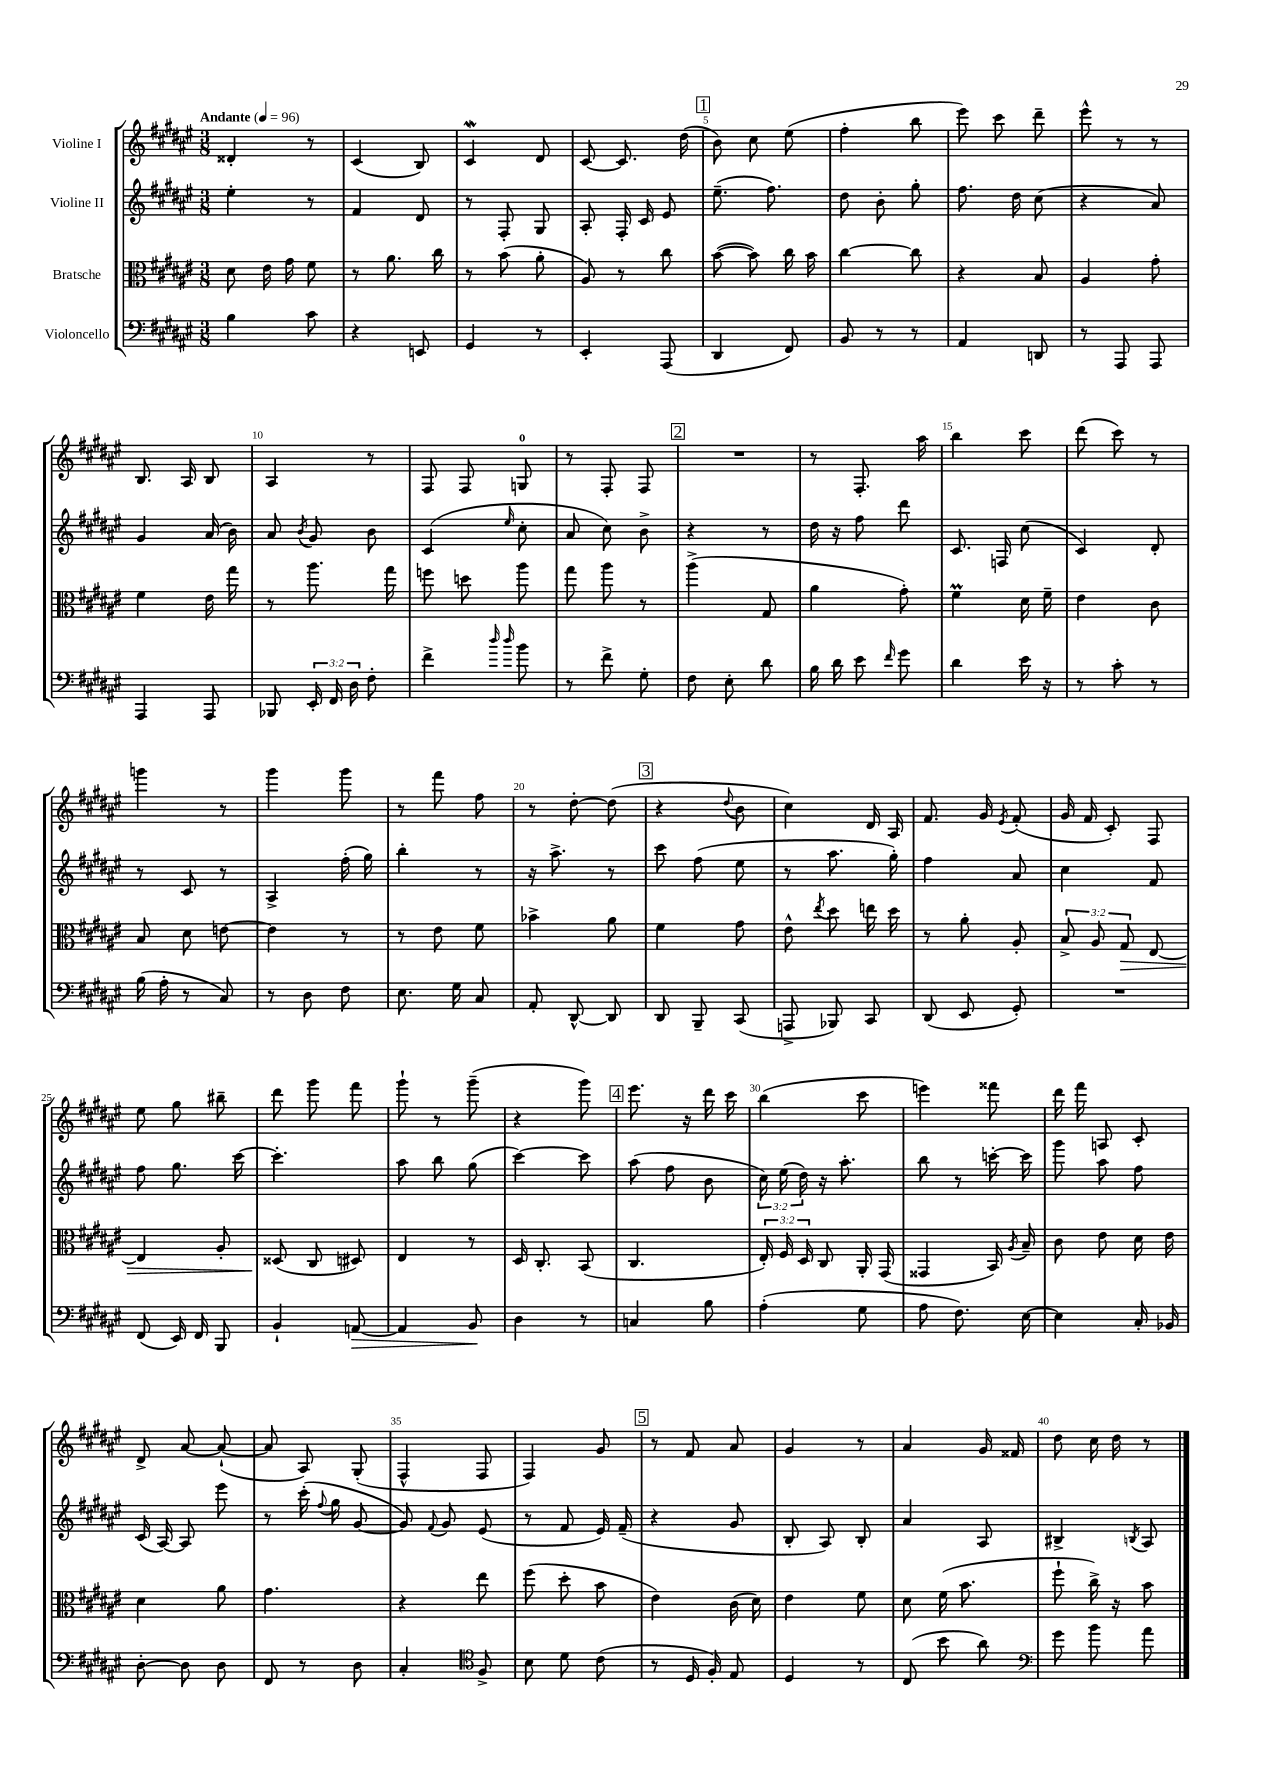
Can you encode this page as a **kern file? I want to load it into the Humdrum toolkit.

**kern	**kern	**kern	**kern
*staff4	*staff3	*staff2	*staff1
*clefF4	*clefC3	*clefG2	*clefG2
*k[f#c#g#d#a#e#]	*k[f#c#g#d#a#e#]	*k[f#c#g#d#a#e#]	*k[f#c#g#d#a#e#]
*M3/8	*M3/8	*M3/8	*M3/8
*MM96	*MM96	*MM96	*MM96
4B\	8d#\	4ee#'\	4d##'/
.	16e#\	.	.
.	16g#\	.	.
8c#\	8f#\	8r	8r
=	=	=	=
4r	8r	4f#/	(4c#/
.	8.a#\	.	.
8EE/	.	8d#/	8B/)
.	16cc#\	.	.
=	=	=	=
4GG#/	8r	8r	4c#/
.	(8b\	8F#'/	.
8r	8a#'\	8G#/	8d#/
=	=	=	=
4EE#'/	8A#/)	8A#'/	[8c#/
.	8r	16F#'/	8.c#/]
.	.	16c#/	.
(8AAA#/	8cc#\	8e#/	.
.	.	.	(16dd#\
=	=	=	=
4DD#/	([8b\	(8.ee#~\	8b\)
.	8b\])	.	8cc#\
.	.	8.ff#\)	.
8FF#/)	16cc#\	.	(8ee#\
.	16b\	.	.
=	=	=	=
8BB/	[4cc#\	8dd#\	4ff#'\
8r	.	8b'\	.
8r	8cc#\]	8gg#'\	8bb\
=	=	=	=
4AA#/	4r	8.ff#\	8eee#\)
.	.	.	8ccc#\
.	.	16dd#\	.
8DD/	8B/	(8cc#\	8ddd#~\
=	=	=	=
8r	4A#/	4r	8eee#^^\
8AAA#/	.	.	8r
8AAA#/	8g#'\	8a#/)	8r
=	=	=	=
4AAA#/	4f#\	4g#/	8.B/
.	.	.	16A#/
8AAA#/	16e#\	(16a#/	8B/
.	16gg#\	16b\)	.
=	=	=	=
8BBB-/	8r	8a#/	4A#/
.	.	8qb/	.
24EE#'/	8.aa#\	8g#/	.
24FF#/	.	.	.
24D#\	.	.	.
8F#'\	.	8b\	8r
.	16gg#\	.	.
=	=	=	=
4f#^\	8ff\	(4c#/	8F#/
.	8dd\	.	8F#/
16qqdd#/	.	.	.
16qqdd#/	.	16qqee#/	.
8b\	8aa#\	8cc#'\	8G/
=	=	=	=
8r	8gg#\	8a#/	8r
8f#^\	8aa#\	8cc#\)	8F#'/
8G#'\	8r	8b^\	8F#/
=	=	=	=
8F#\	(4aa#^\	4r	4.r
8E#'\	.	.	.
8d#\	8G#/	8r	.
=	=	=	=
16B\	4a#\	16dd#\	8r
16d#\	.	16r	.
8e#\	.	8ff#\	8.F#'/
16qqf#/	.	.	.
8g#\	8g#'\)	8ddd#\	.
.	.	.	16aa#\
=	=	=	=
4d#\	4f#\	8.c#/	4bb\
.	.	16F/	.
16e#\	16d#\	(8cc#\	8ccc#\
16r	16f#~\	.	.
=	=	=	=
8r	4e#\	4c#/)	(8ddd#\
8c#'\	.	.	8ccc#\)
8r	8c#\	8d#'/	8r
=	=	=	=
(16B\	8B/	8r	4ggg\
16A#'\	.	.	.
8r	8d#\	8c#/	.
8C#/)	[8e\	8r	8r
=	=	=	=
8r	4e\]	4A#^/	4ggg#\
8D#\	.	.	.
8F#\	8r	(16ff#'\	8ggg#\
.	.	16gg#\)	.
=	=	=	=
8.E#\	8r	4bb'\	8r
.	8e#\	.	8fff#\
16G#\	.	.	.
8C#/	8f#\	8r	8ff#\
=	=	=	=
8AA#'/	4b-^\	16r	8r
.	.	8.aa#^\	.
[8DD#^^/	.	.	[8dd#'\
8DD#/]	8a#\	8r	(8dd#\]
=	=	=	=
8DD#/	4f#\	8ccc#\	4r
8BBB~/	.	(8ff#\	.
.	.	.	8qqdd#/
(8CC#/	8g#\	8ee#\	8b\
=	=	=	=
8AAA^/	8e#^^\	8r	4cc#\)
.	8qee#/	.	.
8BBB-/)	8dd#\	8.aa#\	.
8CC#/	16ee\	.	16d#/
.	16dd#\	16gg#'\)	16A#/
=	=	=	=
(8DD#/	8r	4ff#\	8.f#/
8EE#/	8a#'\	.	.
.	.	.	16g#/
.	.	.	8qe#/
8GG#'/)	8A#'/	8a#/	(8f#'/
=	=	=	=
4.r	12B^/	4cc#\	16g#/
.	.	.	16f#/
.	12A#/	.	.
.	.	.	8c#'/)
.	12G#/	.	.
.	[8E#/	8f#/	8F#/
=	=	=	=
(8FF#/	4E#/]	8ff#\	8ee#\
16EE#/)	.	8.gg#\	8gg#\
16FF#/	.	.	.
8BBB/	8A#'/	.	8bb#~\
.	.	[16ccc#\	.
=	=	=	=
4BB`/	(8D##/	4.ccc#'\]	8ddd#\
.	8C#/	.	8ggg#\
[8AA/	8D#/)	.	8fff#\
=	=	=	=
4AA/]	4E#/	8aa#\	8ggg#`\
.	.	8bb\	8r
8BB/	8r	(8gg#\	(8ggg#~\
=	=	=	=
4D#\	16D#/	[4ccc#\)	4r
.	8.C#'/	.	.
8r	(8BB/	8ccc#\]	8ggg#\)
=	=	=	=
4C/	4.C#/	(8aa#\	8.eee#\
.	.	8ff#\	.
.	.	.	16r
8B\	.	8b\	16ddd#\
.	.	.	16ccc#\
=	=	=	=
(4A#'\	24E#'/)	24cc#\)	(4bb\
.	24F#/	(24ee#\	.
.	24D#/	24dd#\)	.
.	8C#/	16r	.
.	.	8.aa#'\	.
8G#\	16AA#'/	.	8ccc#\
.	(16GG#/	.	.
=	=	=	=
8A#\	4GG##/	8bb\	4eee\)
8.F#\)	.	8r	.
.	16BB/)	[16ccc'\	8fff##\
.	8qA#/	.	.
[16E#\	16B~/	16ccc\]	.
=	=	=	=
4E#\]	8c#\	8ggg#\	16ddd#\
.	.	.	16fff#\
.	8e#\	8aa#\	8A/
16C#'/	16d#\	8ff#\	8c#'/
16BB-/	16e#\	.	.
=	=	=	=
[8D#'\	4d#\	(16c#/	8d#^/
.	.	[16A#/)	.
8D#\]	.	8A#/]	[8a#/
8D#\	8a#\	8eee#\	(8a#`/_
=	=	=	=
8FF#/	4.g#\	8r	8a#/]
8r	.	(16ccc#'\	8A#/)
.	.	8qqff#/	.
.	.	16gg#\	.
8D#\	.	[8g#/	(8G#'/
=	=	=	=
4C#'/	4r	8g#/])	4F#^^/
.	.	8qqf#/	.
.	.	8g#/	.
*clefC4	*	*	*
8F#^/	8ee#\	(8e#/	8F#/
=	=	=	=
8B\	(8ff#\	8r	4F#/)
8d#\	8dd#'\	8f#/	.
(8c#\	8b\	16e#/)	8g#/
.	.	(16f#~/	.
=	=	=	=
8r	4e#\)	4r	8r
16D#/	.	.	8f#/
16F#'/)	.	.	.
8E#/	(16c#\	8g#/	8a#/
.	16d#\)	.	.
=	=	=	=
4D#/	4e#\	8B'/	4g#/
.	.	8A#/)	.
8r	8f#\	8B'/	8r
=	=	=	=
(8C#/	8d#\	4a#/	4a#/
8b\	(16f#\	.	.
.	8.b\	.	.
8a#\)	.	8A#/	16g#/
.	.	.	16f##/
=	=	=	=
*clefF4	*	*	*
8g#\	8ff#`\	4B#^/	8dd#\
8b\	16cc#^\)	.	16cc#\
.	16r	.	16dd#\
.	.	8qB/	.
8a#\	8b\	8A#/	8r
==	==	==	==
*-	*-	*-	*-
